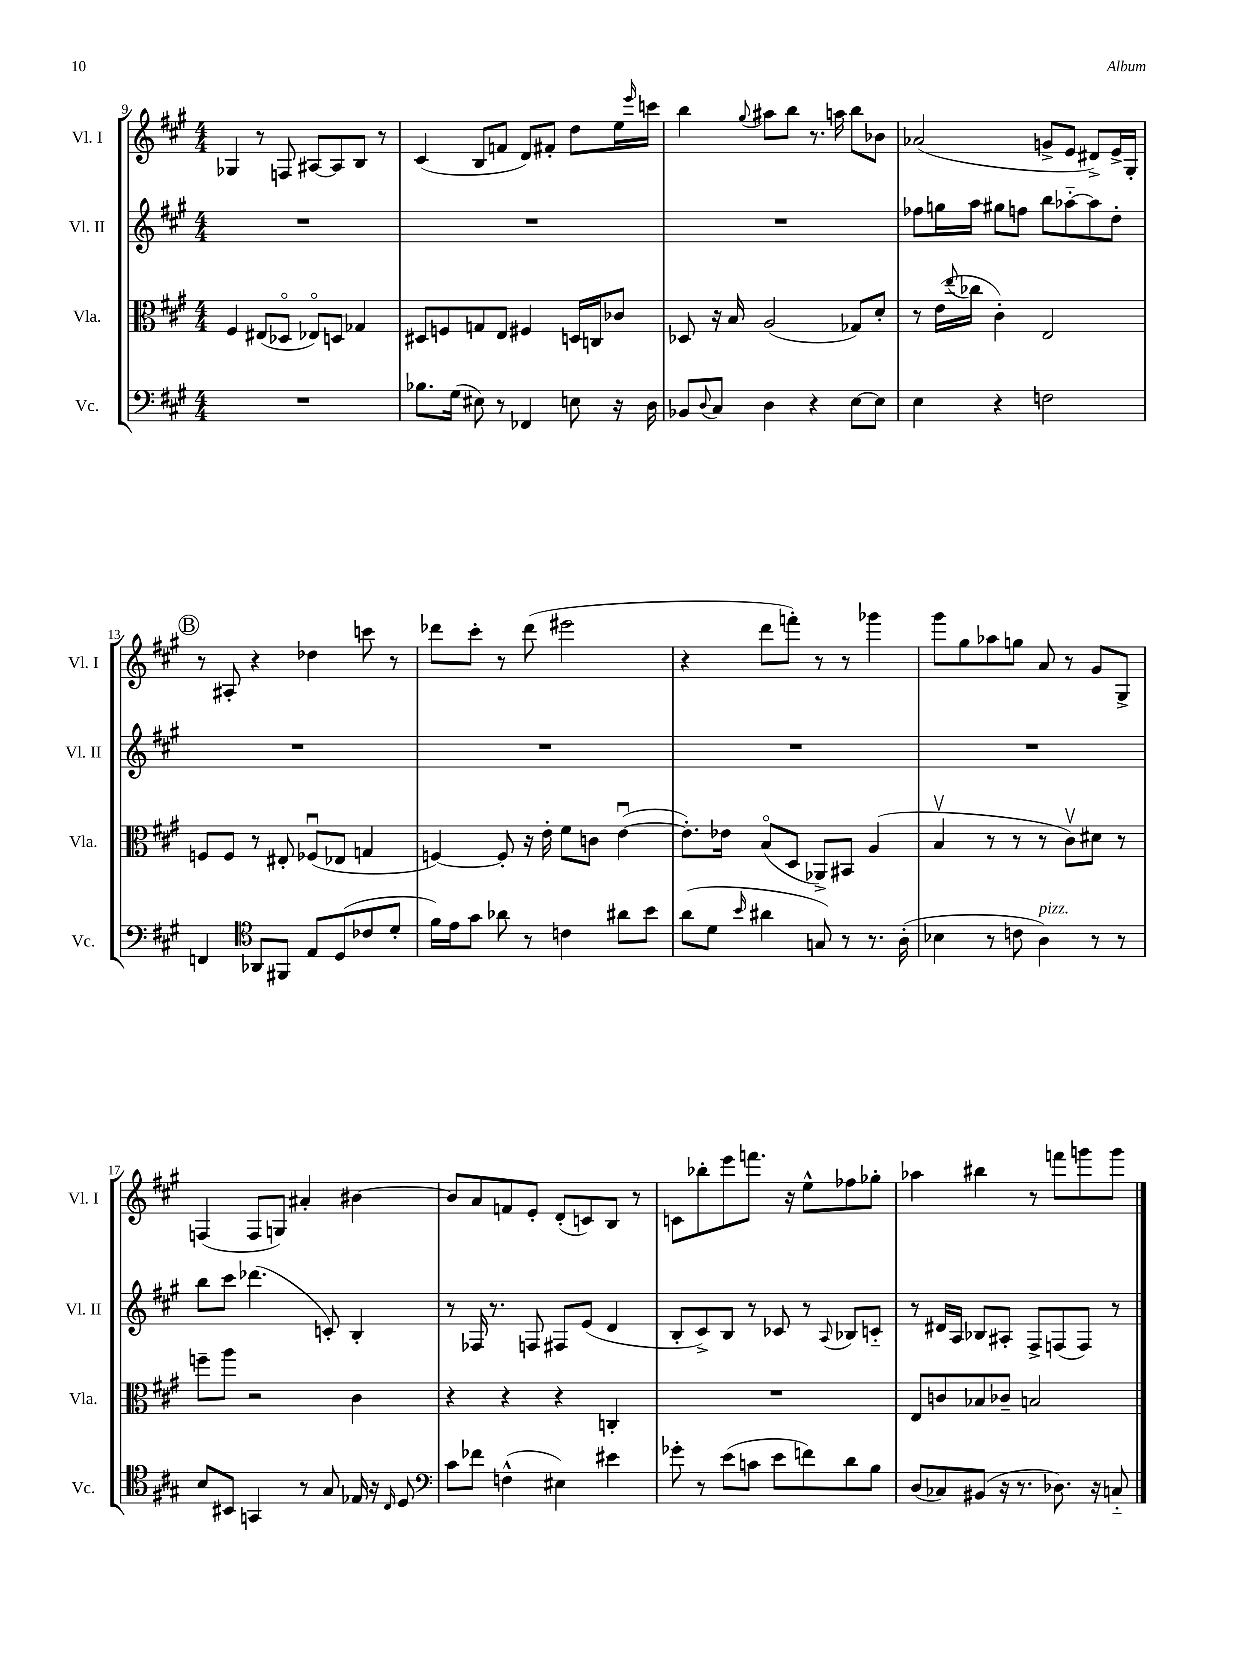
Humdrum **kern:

**kern	**kern	**kern	**kern
*staff4	*staff3	*staff2	*staff1
*clefF4	*clefC3	*clefG2	*clefG2
*k[f#c#g#]	*k[f#c#g#]	*k[f#c#g#]	*k[f#c#g#]
*M4/4	*M4/4	*M4/4	*M4/4
1r	4F#/	1r	4G-/
.	(8E#/L	.	8r
.	8D-o/J	.	8F/
.	8E-o/L)	.	[8A#/L
.	8D/J	.	8A#/]
.	4G-/	.	8B/J
.	.	.	8r
=	=	=	=
8.B-\L	8D#/L	1r	(4c#/
.	8F/	.	.
(16G#\Jk	.	.	.
8E#\)	8G/	.	8B/L
8r	8E/J	.	8f/J
4FF-/	4F#/	.	8d/L)
.	.	.	8f#'/J
8E\	16D/LL	.	8dd\L
.	16C/J	.	.
16r	8c-/J	.	16ee\L
.	.	.	16qqeee/
16D\	.	.	16ccc\JJ
=	=	=	=
8BB-/L	8D-/	1r	4bb\
8qqD/	.	.	.
8C#/J	16r	.	.
.	16B/	.	.
.	.	.	8qqgg#/
4D\	(2A/	.	8aa#\L
.	.	.	8bb\J
4r	.	.	8.r
.	.	.	16aa\
[8E\L	8G-/L)	.	8bb\L
8E\]J	8d'/J	.	8b-\J
=	=	=	=
4E\	8r	8ff-\L	(2a-/
.	(16e\LL	16gg\L	.
.	8qqee/	.	.
.	16cc-\JJ	16aa\JJ	.
4r	4c#'\)	8gg#\L	.
.	.	8ff\J	.
2F\	2E/	8bb\L	8g^/L
.	.	[8aa-'~\	8e/J
.	.	8aa-\]	8d#^/L)
.	.	8dd'\J	16e^/L
.	.	.	16G#'/JJ
=	=	=	=
4FF/	8F/L	1r	8r
.	8F/J	.	8A#'/
*clefC4	*	*	*
8AA-/L	8r	.	4r
8FF#/J	8E#'/	.	.
8E/L	(8F-u/L	.	4dd-\
(8D/	8E-/J	.	.
8c-/	4G/	.	8ccc\
8d'/J	.	.	8r
=	=	=	=
16f#\LL)	[4F/)	1r	8ddd-\L
16e\J	.	.	.
8g#\J	.	.	8ccc#'\J
8a-\	8F'/]	.	8r
8r	16r	.	(8ddd-\
.	16e'\	.	.
4c\	8f#\L	.	2eee#\
.	8c\J	.	.
8a#\L	([4eu\	.	.
8b\J	.	.	.
=	=	=	=
(8a\L	8.e'\]L)	1r	4r
8d\J	.	.	.
.	16e-\Jk	.	.
16qqb/	.	.	.
4a#\	(8Bo/L	.	8ddd\L
.	8D/J	.	8fff'\J)
8G/)	8AA-^/L)	.	8r
8r	8BB#/J	.	8r
8.r	(4A/	.	4ggg-\
(16A'\	.	.	.
=	=	=	=
4B-\	4Bv/	1r	8ggg#\L
.	.	.	8gg#\
8r	8r	.	8aa-\
8c\	8r	.	8gg\J
4A\)	8r	.	8a/
.	8c#v\L)	.	8r
8r	8d#\J	.	8g#/L
8r	8r	.	8G#^/J
=	=	=	=
8B/L	8ff~\L	8bb\L	(4F/
8BB#/J	8aa\J	8ccc#\J	.
4GG/	2r	(4.ddd-\	8F/L
.	.	.	8G/J)
8r	.	.	4a#'/
8G#/	.	8c'/)	.
16E-/	4c#\	4B'/	[4b#\
16r	.	.	.
16qqC#/	.	.	.
8D/	.	.	.
=	=	=	=
*clefF4	*	*	*
8c#\L	4r	8r	8b#/]L
8f-\J	.	16F-/	8a/
.	.	8.r	.
(4F^^\	4r	.	8f/
.	.	8F/	8e'/J
4E#\)	4r	8F#/L	(8d'/L
.	.	(8e/J	8c/)
4e#\	4C'/	4d/	8B/J
.	.	.	8r
=	=	=	=
8g-'\	1r	8B'/L	8c\L
8r	.	8c#^/)	8bb-'\
(8e\L	.	8B/J	8eee\
8c\J	.	8r	8.fff\J
8e\L	.	8c-/	.
.	.	.	16r
8f\)	.	8r	8ee^^\L
.	.	8qqA/	.
8d\	.	8B-/L	8ff-\
8B\J	.	8c'~/J	8gg-'\J
=	=	=	=
(8D/L	8E/L	8r	4aa-\
8C-/)	8c/	16d#/LL	.
.	.	16A/JJ	.
(8BB#/J	8B-/	8B-/L	4bb#\
16r	8c-~/J	8A#'/J	.
8.r	.	.	.
.	2B/	8F#^/L	8r
8.D-\)	.	(8F/	8fff\L
.	.	8F/J)	8ggg\
16r	.	.	.
8C'~/	.	8r	8ggg\J
==	==	==	==
*-	*-	*-	*-
